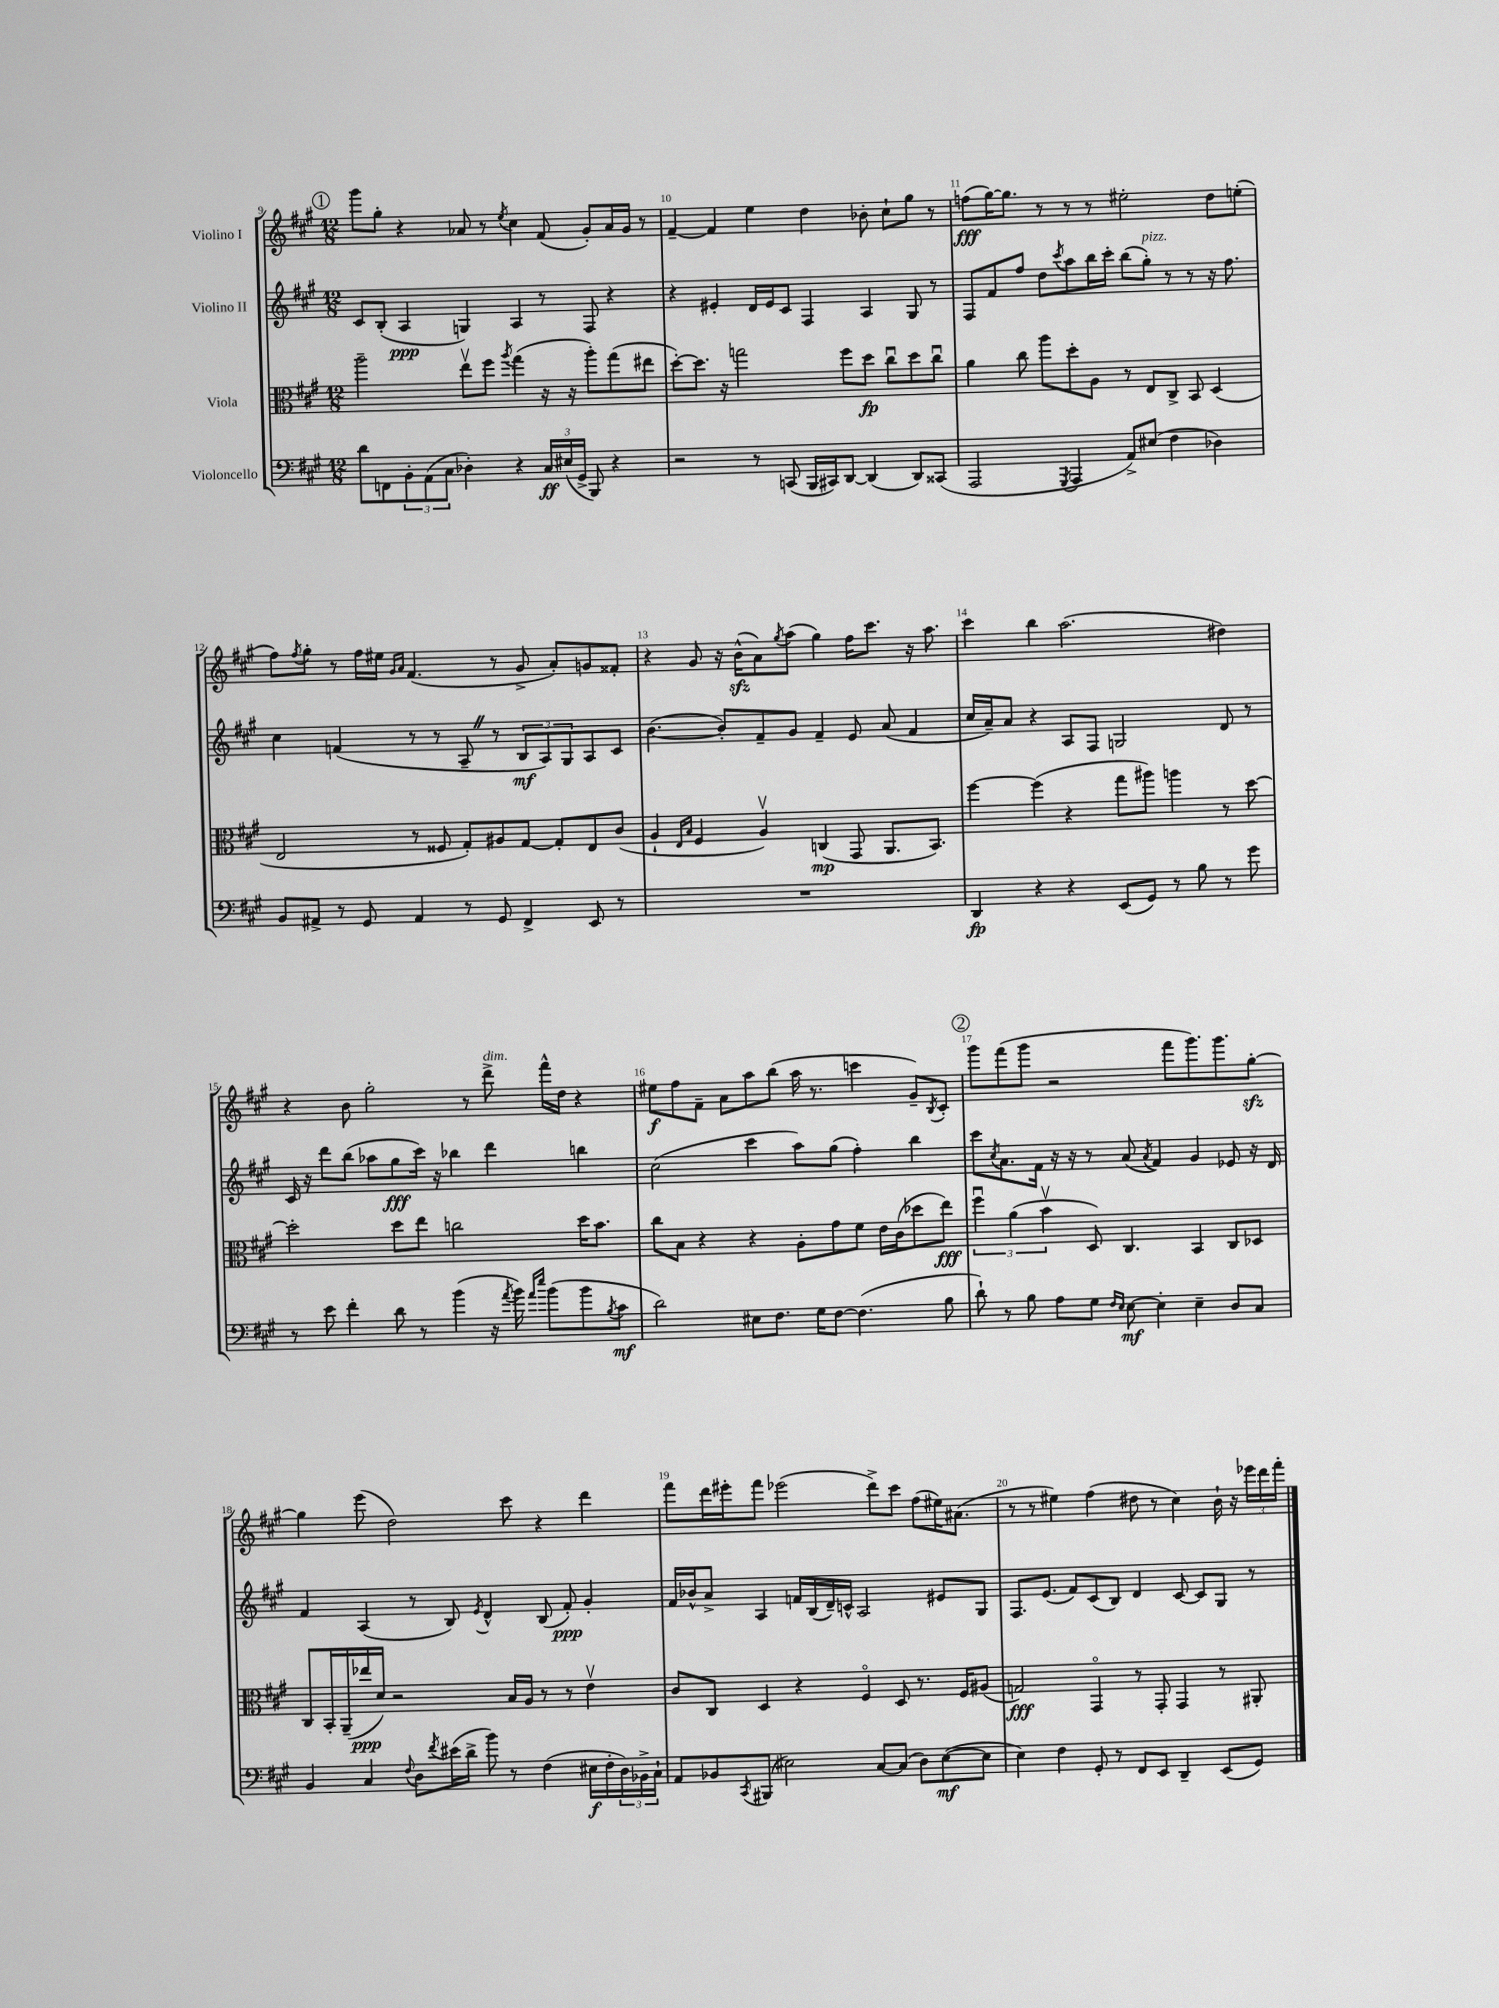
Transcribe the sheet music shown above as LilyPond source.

<<
\new StaffGroup <<
\new Staff = "s0" \with { instrumentName = "Violino I" } {
    \clef treble \key a \major \numericTimeSignature \time 12/8
    \mark \markup { \circle "1" } gis'''8 gis''8-. r4 aes'8 r8 \acciaccatura { e''8 } cis''4 fis'8( gis'8-.) aes'16 gis'16 r8 |
    fis'4~-- fis'4 e''4 d''4 bes'8-. cis''8-! gis''8 r8 |
    f''8\fff( gis''16~) gis''8. r8 r8 r8 eis''2-. d''8 e''8-.( |
    fis''8) \acciaccatura { fis''8 } gis''8-. r8 fis''16 eis''16 \grace { gis'16 a'16 } fis'4.( r8 gis'8-> a'8-.) g'8 fisis'8-. |
    r4 gis'8 r16 b'16-^\sfz( a'8) \acciaccatura { gis''8 } a''8( gis''4) fis''16 cis'''8. r16 a''8. |
    cis'''4 b''4 a''2.( dis''4) |
    r4 b'8 gis''2-. r8 d'''8->^\markup { \italic "dim." } fis'''16-^ d''16 r4 |
    eis''8\f fis''8 fis'8-- a'8 a''8 b''8( a''16 r8. c'''4 gis'8--) \acciaccatura { b8 } cis'8-. |
    \mark \markup { \circle "2" } gis'''8 fis'''8( gis'''8 r2 fis'''8 gis'''8.) gis'''8. gis''8~-.\sfz |
    gis''4 e'''8( d''2) cis'''8 r4 d'''4 |
    fis'''8 d'''16 eis'''16-. fis'''8 ees'''2( d'''8->) cis'''8 fis''8( eis''16) ais'8.( |
    r8 r8 eis''4) fis''4( dis''8 r8 cis''4) b'16-! r16 \tuplet 3/2 { ees'''16 d'''16 fis'''16-. } \bar "|." |
}
\new Staff = "s1" \with { instrumentName = "Violino II" } {
    \clef treble \key a \major \numericTimeSignature \time 12/8
    \mark \markup { \circle "1" } cis'8 b8-.( a4\ppp g4) a4 r8 fis8 r4 |
    r4 eis'4-. d'16 eis'16 cis'8 fis4 a4 gis8 r8 |
    fis8 fis'8 fis''8 d''8 \acciaccatura { cis'''8 } a''8 b''16 cis'''16-. b''8( gis''8-.^\markup { \italic "pizz." }) r8 r8 r16 fis''8. |
    cis''4 f'4( r8 r8 a8-- \once \override BreathingSign.text = \markup { \musicglyph "scripts.caesura.straight" } \breathe r8 \tuplet 3/2 { b8\mf a8) gis8 } a8 cis'8 |
    b'4.~( b'8-.) fis'8-- gis'8 fis'4-- e'8 a'8( fis'4 |
    cis''16 a'16--) a'8 r4 a8 fis8 g2 d'8 r8 |
    cis'16 r16 d'''8 b''8( aes''8 gis''8\fff cis'''16) r16 bes''4 d'''4 b''4 |
    cis''2( cis'''4 a''8) gis''8( fis''4-.) b''4 |
    \mark \markup { \circle "2" } cis'''8 \acciaccatura { cis''8 } a'8. fis'16 r16 r16 r8 a'8( \acciaccatura { a'8 } fis'4) gis'4 ees'8 r16 d'16 |
    fis'4 a4( r8 b8) \acciaccatura { e'8 } d'4-^ b8( fis'8-.\ppp) gis'4-. |
    fis'16 bes'16-^ a'8-> a4 f'16 b16( d'16--) c'16-^ a2 eis'8 gis8 |
    fis8. e'8.( fis'8) cis'8( b8) d'4 cis'8~ cis'8 gis8 r8 \bar "|." |
}
\new Staff = "s2" \with { instrumentName = "Viola" } {
    \clef alto \key a \major \numericTimeSignature \time 12/8
    \mark \markup { \circle "1" } a''2-- e''8\upbow fis''8 \acciaccatura { a''8 } gis''4( r16 r16 a''8-.) gis''8( eis''8 |
    d''8~-.) d''8. r16 g''2 fis''8 d''8\fp cis''8\downbow d''8 cis''8\downbow |
    a'4 cis''8 a''8 d''8-. a8 r8 e8 cis8-> b,8 d4( |
    e2 r8 fisis8 gis8-.) ais8 gis8~ gis8-. e8 cis'8( |
    a4-! \grace { e16 b16 } fis4 a4\upbow) c4\mp( gis,8 a,8. b,8.) |
    fis''4~ fis''4( r4 gis''8 ais''8) a''4 r8 d''8~ |
    d''2-. d''8 e''8 c''2 d''16 b'8. |
    cis''8 b8 r4 r4 a8-. gis'8 fis'8 e'16 cis'16( des''8 e''8\fff) |
    \mark \markup { \circle "2" } \tuplet 3/2 { fis''4\downbow a'4( b'4\upbow } d8) cis4. b,4 cis8 des8 |
    cis8 b,16-. a,16--( ees''16\ppp d'16) r2 b16 a16 r8 r8 e'4\upbow |
    cis'8 cis8 d4 r4 fis4\flageolet d8 r8. fis16 ais8( |
    g2\fff) gis,4\flageolet r8 gis,8-. gis,4 r8 ais,8-. \bar "|." |
}
\new Staff = "s3" \with { instrumentName = "Violoncello" } {
    \clef bass \key a \major \numericTimeSignature \time 12/8
    \mark \markup { \circle "1" } d'8 f,8 \tuplet 3/2 { b,8-. a,8( cis8 } des4-.) r4 \tuplet 3/2 { cis16\ff eis16( gis,16-> } b,,8) r4 |
    r2 r8 c,8( b,,16 cis,16) d,8~ d,4( d,8) cisis,8( |
    a,,2 \acciaccatura { gis,,8 } a,,4 a,8->) eis8( fis4 des4) |
    b,8 ais,8-> r8 gis,8 ais,4 r8 gis,8 fis,4-> e,8 r8 |
    R1. |
    d,4\fp r4 r4 e,8( gis,8) r8 b8 r8 gis'8 |
    r8 e'8 fis'4-. d'8 r8 b'4( r16 \acciaccatura { a'8 } b'16) \grace { a'16 e''16 } b'8( b'8 \acciaccatura { b8 } cis'8\mf |
    d'2) eis8 fis8. gis16 fis8~ fis4.( b8 |
    \mark \markup { \circle "2" } d'8-!) r8 b8 a8 gis8 \grace { fis16 e16 } e8~\mf e4-. e4-- d8 cis8 |
    b,4 cis4 \appoggiatura { fis8 } d8 \acciaccatura { fis'8 } eis'16( d'16-> b'8) r8 fis4( eis16\f fis16-. \tuplet 3/2 { d16) bes,16-> cis16-! } |
    a,8 bes,8 \acciaccatura { cis,8 } bis,,8( eis2) cis8~ cis8( d8) eis8~\mf( eis8 |
    e4) fis4 gis,8-. r8 fis,8 e,8 d,4-- e,8( gis,8) \bar "|." |
}
>>
>>
\layout { \context { \Score currentBarNumber = #9 \override BarNumber.break-visibility = ##(#f #t #t) barNumberVisibility = #all-bar-numbers-visible } }
